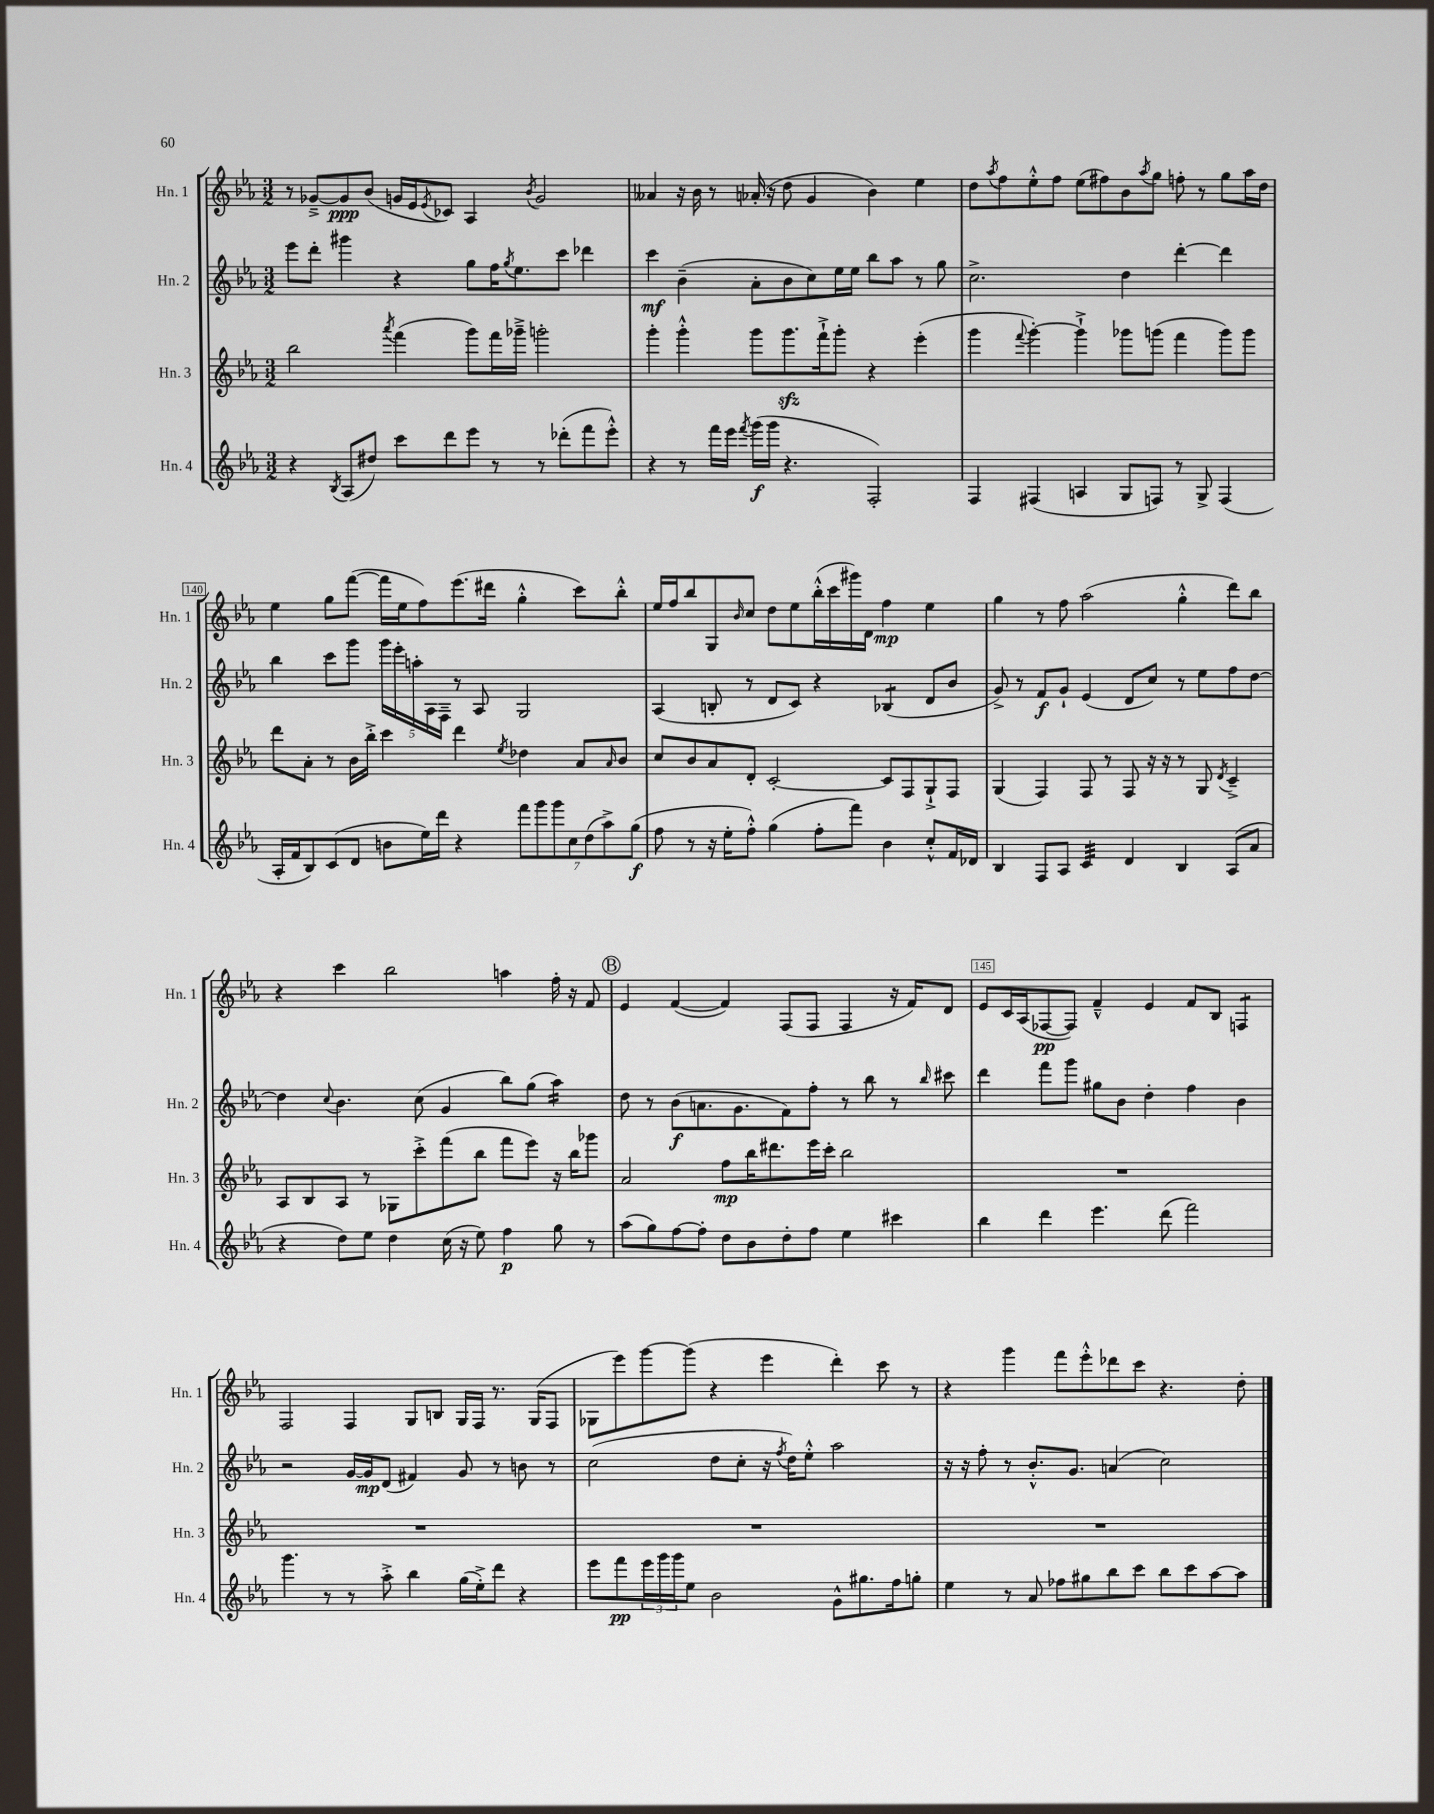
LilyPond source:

<<
\new StaffGroup <<
\new Staff = "s0" \with { instrumentName = "Hn. 1" shortInstrumentName = "Hn. 1" } {
    \clef treble \key ees \major \numericTimeSignature \time 3/2
    r8 ges'8~---> ges'8\ppp bes'8( g'16 ees'16 \acciaccatura { ees'8 } ces'8) aes4 \acciaccatura { bes'8 } g'2 |
    aeses'4 r16 bes'16 r8 aes'16-.( r16 d''8 g'4 bes'4) ees''4 |
    d''8 \acciaccatura { aes''8 } f''8 ees''8-.-^ f''8 ees''8( fis''8) bes'8 \acciaccatura { aes''8 } g''8 f''8-. r8 g''8 aes''16 d''16 |
    ees''4 g''8 f'''8~( f'''16 ees''16 f''8) ees'''8.( dis'''16 g''4-.-^ c'''8) bes''8-.-^ |
    ees''16 f''16 bes''8 g8 \grace { bes'16 } c''8 d''8 ees''8 bes''16-.-^( c'''16 gis'''16) d'16 f''4\mp ees''4 |
    g''4 r8 f''8 aes''2( g''4-.-^ d'''8) bes''8 |
    r4 c'''4 bes''2 a''4 f''16-. r16 f'8 |
    \mark \markup { \circle "B" } ees'4 f'4~( f'4) f8( f8 f4 r16 f'16) d'8 |
    ees'8 c'16 aes16( fes8~\pp fes8) f'4---^ ees'4 f'8 bes8 f4:8 |
    f2 f4 g8 b8 g16 f16 r8. g16( f8 |
    ges8 ees'''8) g'''8~ g'''8( r4 ees'''4 d'''4-.) c'''8 r8 |
    r4 g'''4 f'''8 ees'''8-.-^ des'''8 c'''8 r4. d''8-. \bar "|." |
}
\new Staff = "s1" \with { instrumentName = "Hn. 2" shortInstrumentName = "Hn. 2" } {
    \clef treble \key ees \major \numericTimeSignature \time 3/2
    ees'''8 d'''8-. gis'''4 r4 g''8 f''16 \acciaccatura { g''8 } ees''8. c'''8 des'''4 |
    c'''4\mf bes'4--( aes'8-. bes'8 c''8) ees''16 ees''16 bes''8 aes''8 r8 g''8 |
    c''2.-> d''4 d'''4~-. d'''4 |
    bes''4 c'''8 g'''8 \tuplet 5/4 { g'''16 ees'''16-. a''16-. aes16 f16-- } r8 aes8 g2 |
    aes4( b8-. r8 d'8 c'8) r4 bes4:8( d'8 bes'8 |
    g'8->) r8 f'8\f g'8-! ees'4( d'8 c''8) r8 ees''8 f''8 d''8~ |
    d''4 \appoggiatura { c''8 } bes'4. c''8( g'4 bes''8) g''8( aes''4:16) |
    \mark \markup { \circle "B" } d''8 r8 bes'8\f( a'8. g'8. f'8) f''8-. r8 bes''8 r8 \grace { bes''16 } cis'''8 |
    d'''4 f'''8 g'''8 gis''8 bes'8 d''4-. f''4 bes'4 |
    r2 g'16~ g'16\mp d'8( fis'4) g'8 r8 b'8 r8 |
    c''2( d''8 c''8-. r16 \acciaccatura { f''8 } d''16) ees''8-.-^ aes''2 |
    r16 r16 f''8-. r8 bes'8.-.-^ g'8. a'4( c''2) \bar "|." |
}
\new Staff = "s2" \with { instrumentName = "Hn. 3" shortInstrumentName = "Hn. 3" } {
    \clef treble \key ees \major \numericTimeSignature \time 3/2
    bes''2 \acciaccatura { aes'''8 } f'''4( g'''8) f'''16 ges'''16---> g'''2-. |
    g'''4-. g'''4-.-^ g'''8 g'''8.\sfz f'''16-!-> g'''8-. r4 ees'''4-.( |
    g'''4 \appoggiatura { f'''8 } g'''4~-.) g'''4-!-> ges'''8 g'''8( f'''4 g'''8) g'''8 |
    d'''8 aes'8-. r8 bes'16 bes''16-.-> c'''4 d'''4 \acciaccatura { ees''8 } des''4 aes'8 \grace { aes'16 } bes'8 |
    c''8 bes'8 aes'8 d'8-. c'2~-. c'8 f8 g8-!-> f8 |
    g4( f4) f8 r8 f8 r16 r16 r8 g8 \acciaccatura { d'8 } c'4---> |
    aes8 bes8 aes8 r8 ges8 c'''8-.-> f'''8( bes''8 f'''8 ees'''8) r16 bes''16 ges'''8 |
    \mark \markup { \circle "B" } aes'2 f''8\mp bes''16 dis'''8. ees'''16 c'''16-. bes''2 |
    R1. |
    R1. |
    R1. |
    R1. \bar "|." |
}
\new Staff = "s3" \with { instrumentName = "Hn. 4" shortInstrumentName = "Hn. 4" } {
    \clef treble \key ees \major \numericTimeSignature \time 3/2
    r4 \acciaccatura { bes8 } aes8( dis''8) c'''8 d'''8 ees'''8 r8 r8 des'''8-.( f'''8 ees'''8-.-^) |
    r4 r8 f'''16 ees'''16 \acciaccatura { f'''8 } g'''16\f( g'''16 r4. f2-.) |
    f4 fis4( a4 g8 f8) r8 g8-> f4( |
    aes16-. f'16 bes8) c'8( d'8 b'8 ees''16) d'''16 r4 \tuplet 7/4 { f'''8 g'''8 g'''8 c''8 d''8( aes''8->) g''8\f( } |
    f''8 r8 r16 ees''16-. f''8-.-^) g''4( f''8-. f'''8) bes'4 c''8-.-^ f'16 des'16 |
    bes4 f8 aes8 c'4:32 d'4 bes4 aes8( aes'8 |
    r4 d''8) ees''8 d''4 c''16( r16 ees''8) f''4\p g''8 r8 |
    \mark \markup { \circle "B" } aes''8( g''8) f''8~ f''8-. d''8 bes'8 d''8-. f''8 ees''4 cis'''4 |
    bes''4 d'''4 ees'''4. d'''8( f'''2) |
    g'''4. r8 r8 aes''8-.-> bes''4 g''16( ees''16-.->) d'''8 r4 |
    ees'''8 f'''8\pp \tuplet 3/2 { ees'''16 g'''16 g'''16 } ees''8 bes'2 g'8-^ gis''8. f''16 g''8-. |
    ees''4 r8 aes'8 fes''8 gis''8 bes''8 c'''8 bes''8 c'''8 aes''8~ aes''8 \bar "|." |
}
>>
>>
\layout { \context { \Score currentBarNumber = #137 \override BarNumber.break-visibility = ##(#f #t #t) barNumberVisibility = #(every-nth-bar-number-visible 5) \override BarNumber.stencil = #(make-stencil-boxer 0.1 0.3 ly:text-interface::print) } }
